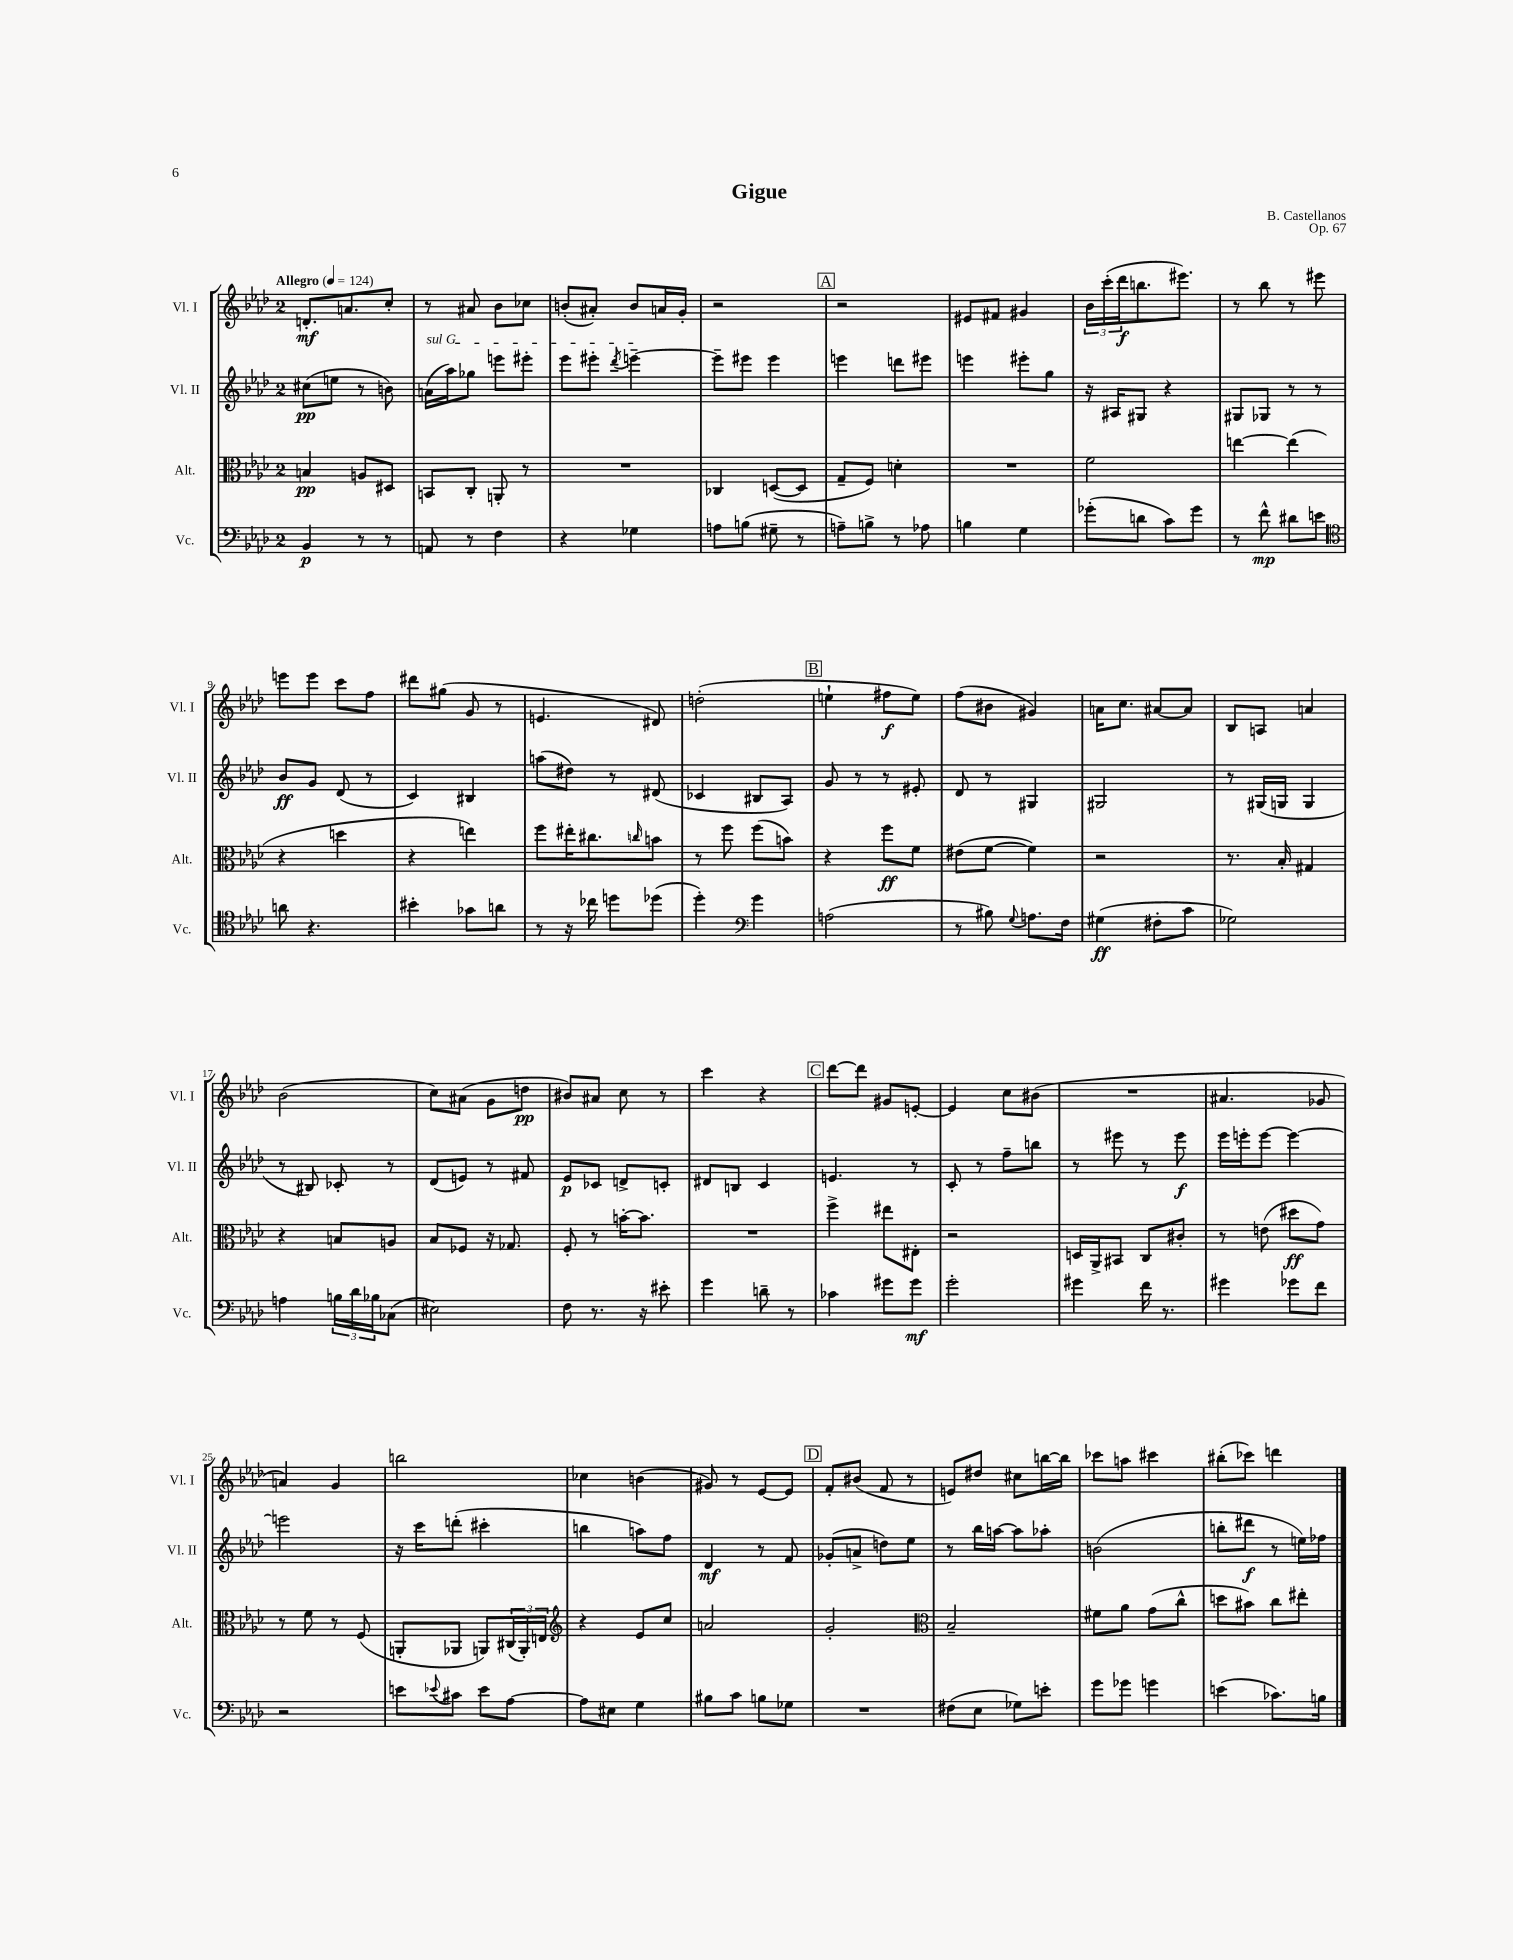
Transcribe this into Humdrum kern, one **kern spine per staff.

**kern	**dynam	**kern	**dynam	**kern	**dynam	**kern	**dynam
*part4	*part4	*part3	*part3	*part2	*part2	*part1	*part1
*staff4	*staff4	*staff3	*staff3	*staff2	*staff2	*staff1	*staff1
*I"Vc.	*	*I"Alt.	*	*I"Vl. II	*	*I"Vl. I	*
*I'Vc.	*	*I'Alt.	*	*I'Vl. II	*	*I'Vl. I	*
*clefF4	*	*clefC3	*	*clefG2	*	*clefG2	*
*k[b-e-a-d-]	*	*k[b-e-a-d-]	*	*k[b-e-a-d-]	*	*k[b-e-a-d-]	*
*M2/4	*	*M2/4	*	*M2/4	*	*M2/4	*
*MM124	*	*MM124	*	*MM124	*	*MM124	*
=1	=1	=1	=1	=1	=1	=1	=1
!	!	!	!	!	!	!LO:TX:a:B:t=Allegro	!
4BB-/	p	4Bn/	pp	(8cc#X\L	pp	8.dn'/L	mf
.	.	.	.	8een\J	.	.	.
.	.	.	.	.	.	8.an/	.
8r	.	8An/L	.	8r	.	.	.
8r	.	8D#X/J	.	8bn\)	.	8cc'/J	.
=2	=2	=2	=2	=2	=2	=2	=2
!	!	!	!	!LO:TX:a:i:t=sul G	!	!	!
8AAn/	.	8BBn/L	.	(16an\LL	.	8r	.
.	.	.	.	16aa-\J)	.	.	.
8r	.	8C'/J	.	8gg-X\J	.	8a#X/	.
4F\	.	8AAn'/	.	8eeen\L	.	8b-\L	.
.	.	8r	.	8eee#X'\J	.	8cc-X\J	.
=3	=3	=3	=3	=3	=3	=3	=3
4r	.	2r	.	8eee-\L	.	(8bn'/L	.
.	.	.	.	8eee#X'\J	.	8a#X'/J)	.
.	.	.	.	8qddd-/	.	.	.
4G-X\	.	.	.	[4eeen~\	.	8b/L	.
.	.	.	.	.	.	16an/L	.
.	.	.	.	.	.	16g'/JJ	.
=4	=4	=4	=4	=4	=4	=4	=4
8An\L	.	4C-X/	.	8eee~\L]	.	2r	.
(8Bn\J	.	.	.	8eee#X\J	.	.	.
8G#X~\	.	([8Dn/L	.	4eee#\	.	.	.
8r	.	8D/J]	.	.	.	.	.
!!LO:REH:place=s1:t=A
=5	=5	=5	=5	=5	=5	=5	=5
8An~\L)	.	8G~/L	.	4eeen\	.	2r	.
8Bn^\J	.	8F/J)	.	.	.	.	.
8r	.	4dn'\	.	8dddn\L	.	.	.
8A-X\	.	.	.	8eee#X\J	.	.	.
=6	=6	=6	=6	=6	=6	=6	=6
4Bn\	.	2r	.	4eeen\	.	8e#X/L	.
.	.	.	.	.	.	8f#X/J	.
4G\	.	.	.	8eee#X'\L	.	4g#X/	.
.	.	.	.	8gg\J	.	.	.
=7	=7	=7	=7	=7	=7	=7	=7
(8g-X'\L	.	2f\	.	16r	.	24b-\LL	.
.	.	.	.	.	.	(24ccc'\	.
.	.	.	.	16A#X/KL	.	.	.
.	.	.	.	.	.	24ddd-\J	f
8dn\J	.	.	.	8G#X/J	.	8.bbn\	.
8c\L)	.	.	.	4r	.	.	.
.	.	.	.	.	.	8.eee#X\J)	.
8g-\J	.	.	.	.	.	.	.
=8	=8	=8	=8	=8	=8	=8	=8
8r	.	[4een\	.	8G#X/L	.	8r	.
8f^^\	mp	.	.	8G-X/J	.	8bb-\	.
8d#X\L	.	(4ee\]	.	8r	.	8r	.
8en\J	.	.	.	8r	.	8eee#X\	.
!!LO:LB:g=z
=9	=9	=9	=9	=9	=9	=9	=9
*clefC4	*	*	*	*	*	*	*
8an\	.	4r	.	8b-/L	ff	8eeen\L	.
4.r	.	.	.	8g/J	.	8eee\J	.
.	.	4ddn\	.	(8d-/	.	8ccc\L	.
.	.	.	.	8r	.	8ff\J	.
=10	=10	=10	=10	=10	=10	=10	=10
4b#X'\	.	4r	.	4c/)	.	8ddd#X\L	.
.	.	.	.	.	.	(8gg#X\J	.
8g-X\L	.	4een\)	.	4B#X/	.	8g/	.
8an\J	.	.	.	.	.	8r	.
=11	=11	=11	=11	=11	=11	=11	=11
8r	.	8ff\L	.	(8aan\L	.	4.en/	.
16r	.	16ee#X'\K	.	8dd#X\J)	.	.	.
16cc-X\	.	8.cc#X\	.	.	.	.	.
8ddn\L	.	.	.	8r	.	.	.
.	.	16qqccn/	.	.	.	.	.
(8dd-X\J	.	8bn\J	.	(8d#X/	.	8d#X/)	.
=12	=12	=12	=12	=12	=12	=12	=12
4dd-'\)	.	8r	.	4c-X/	.	(2ddn'\	.
.	.	8ff\	.	.	.	.	.
*clefF4	*	*	*	*	*	*	*
4g\	.	(8ff\L	.	8B#X/L	.	.	.
.	.	8bn\J)	.	8A-/J)	.	.	.
!!LO:REH:place=s1:t=B
=13	=13	=13	=13	=13	=13	=13	=13
(2An\	.	4r	.	8g/	.	4een`\	.
.	.	.	.	8r	.	.	.
.	.	8ff\L	ff	8r	.	8ff#X\L	f
.	.	8f\J	.	8e#X'/	.	8ee\J)	.
=14	=14	=14	=14	=14	=14	=14	=14
8r	.	(8e#X\L	.	8d-/	.	(8ff\L	.
8B#X\)	.	[8f\J	.	8r	.	8b#X\J	.
8qqG/	.	.	.	.	.	.	.
8.An\L	.	4f\])	.	4G#X/	.	4g#X/)	.
16F\Jk	.	.	.	.	.	.	.
=15	=15	=15	=15	=15	=15	=15	=15
(4G#X\	ff	2r	.	2G#X/	.	16an\KL	.
.	.	.	.	.	.	8.cc\J	.
8F#X'\L	.	.	.	.	.	[8a#X/L	.
8c\J	.	.	.	.	.	8a#/J]	.
=16	=16	=16	=16	=16	=16	=16	=16
2G-X\)	.	8.r	.	8r	.	8B-/L	.
.	.	.	.	(16G#X/LL	.	8An/J	.
.	.	16B-'/	.	16Gn/JJ	.	.	.
.	.	4G#X/	.	4G/	.	4an/	.
!!LO:LB:g=z
=17	=17	=17	=17	=17	=17	=17	=17
4An\	.	4r	.	8r	.	(2b-\	.
.	.	.	.	8B#X/)	.	.	.
24Bn\LL	.	8Bn/L	.	8c-X'/	.	.	.
24d-\	.	.	.	.	.	.	.
24B-X\J	.	.	.	.	.	.	.
(8C-X\J	.	8An/J	.	8r	.	.	.
=18	=18	=18	=18	=18	=18	=18	=18
2E#X\)	.	8B-/L	.	(8d-/L	.	8cc\L)	.
.	.	8F-X/J	.	8en/J)	.	(8a#X\J	.
.	.	16r	.	8r	.	8g\L	.
.	.	8.G-X/	.	.	.	.	.
.	.	.	.	8f#X/	.	8ddn\J	pp
=19	=19	=19	=19	=19	=19	=19	=19
8F\	.	8F'/	.	8e-/L	p	8b#X/L)	.
8.r	.	8r	.	8c-X/J	.	8a#X/J	.
.	.	[16bn'\KL	.	8dn^/L	.	8cc\	.
16r	.	8.b\J]	.	.	.	.	.
8e#X'\	.	.	.	8cn'/J	.	8r	.
=20	=20	=20	=20	=20	=20	=20	=20
4g\	.	2r	.	8d#X/L	.	4ccc\	.
.	.	.	.	8Bn/J	.	.	.
8dn~\	.	.	.	4c/	.	4r	.
8r	.	.	.	.	.	.	.
!!LO:REH:place=s1:t=C
=21	=21	=21	=21	=21	=21	=21	=21
4c-X\	.	4ff^\	.	4.en/	.	[8ddd-\L	.
.	.	.	.	.	.	8ddd-\J]	.
8g#X\L	.	8ee#X\L	.	.	.	8g#X/L	.
8g#\J	mf	8E#X'\J	.	8r	.	[8en'/J	.
=22	=22	=22	=22	=22	=22	=22	=22
2g'\	.	2r	.	8c'/	.	4e/]	.
.	.	.	.	8r	.	.	.
.	.	.	.	8ff~\L	.	8cc\L	.
.	.	.	.	8bbn\J	.	(8b#X\J	.
=23	=23	=23	=23	=23	=23	=23	=23
4g#X\	.	16Dn/LL	.	8r	.	2r	.
.	.	16AA-^/J	.	.	.	.	.
.	.	8BB#X/J	.	8eee#X\	.	.	.
16f\	.	8C/L	.	8r	.	.	.
8.r	.	.	.	.	.	.	.
.	.	8c#X'/J	.	8eee#\	f	.	.
=24	=24	=24	=24	=24	=24	=24	=24
4g#X\	.	8r	.	16eee-\LL	.	4.a#X/	.
.	.	.	.	16eeen'\J	.	.	.
.	.	(8en\	.	[8eee\J	.	.	.
8g-X\L	.	8dd#X\L	ff	4eee\_	.	.	.
8f\J	.	8g\J)	.	.	.	8g-X/	.
!!LO:LB:g=z
=25	=25	=25	=25	=25	=25	=25	=25
2r	.	8r	.	2eeen\]	.	4an/)	.
.	.	8f\	.	.	.	.	.
.	.	8r	.	.	.	4g/	.
.	.	(8F/	.	.	.	.	.
=26	=26	=26	=26	=26	=26	=26	=26
8en\L	.	8AAn'/L	.	16r	.	2bbn\	.
.	.	.	.	16ccc\KL	.	.	.
8qqe-X/	.	.	.	.	.	.	.
8c#X\J	.	8AA-X/J	.	(8dddn'\J	.	.	.
8e-\L	.	8AAn/L)	.	4ccc#X'\	.	.	.
[8A-\J	.	(24C#X/L	.	.	.	.	.
.	.	24AA'/)	.	.	.	.	.
.	.	24En/JJ	.	.	.	.	.
=27	=27	=27	=27	=27	=27	=27	=27
*	*	*clefG2	*	*	*	*	*
8A-\L]	.	4r	.	4bbn\	.	4cc-X\	.
8E#X\J	.	.	.	.	.	.	.
4G\	.	8e-/L	.	8aan\L)	.	(4bn\	.
.	.	8cc/J	.	8ff\J	.	.	.
=28	=28	=28	=28	=28	=28	=28	=28
8B#X\L	.	2an/	.	4d-/	mf	8g#X/)	.
8c\J	.	.	.	.	.	8r	.
8Bn\L	.	.	.	8r	.	[8e-/L	.
8G-X\J	.	.	.	8f/	.	8e-/J]	.
!!LO:REH:place=s1:t=D
=29	=29	=29	=29	=29	=29	=29	=29
2r	.	2g'/	.	(8g-X'/L	.	8f'/L	.
.	.	.	.	8an^/J	.	(8b#X/J	.
.	.	.	.	8ddn\L)	.	8f/	.
.	.	.	.	8ee-\J	.	8r	.
=30	=30	=30	=30	=30	=30	=30	=30
*	*	*clefC3	*	*	*	*	*
(8F#X\L	.	2B-~/	.	8r	.	8en/L)	.
8E-\J	.	.	.	16bb-\LL	.	8dd#X/J	.
.	.	.	.	[16aan\JJ	.	.	.
8G-X\L)	.	.	.	8aa\L]	.	8cc#X\L	.
8en'\J	.	.	.	8aa-X'\J	.	[16bbn\L	.
.	.	.	.	.	.	16bb\JJ]	.
=31	=31	=31	=31	=31	=31	=31	=31
8g\L	.	8f#X\L	.	(2bn\	.	8ccc-X\L	.
8g-X\J	.	8a-\J	.	.	.	8aan\J	.
4gn\	.	(8g\L	.	.	.	4ccc#X\	.
.	.	8cc^^\J	.	.	.	.	.
=32	=32	=32	=32	=32	=32	=32	=32
(4en\	.	8ddn\L	.	8bbn'\L	.	(8bb#X'\L	.
.	.	8b#X\J)	.	8ddd#X\J	f	8ccc-X\J)	.
8.c-X\L)	.	8cc\L	.	8r	.	4dddn\	.
.	.	8ee#X'\J	.	16een\LL)	.	.	.
16Bn\Jk	.	.	.	16ff-X\JJ	.	.	.
==	==	==	==	==	==	==	==
*-	*-	*-	*-	*-	*-	*-	*-
